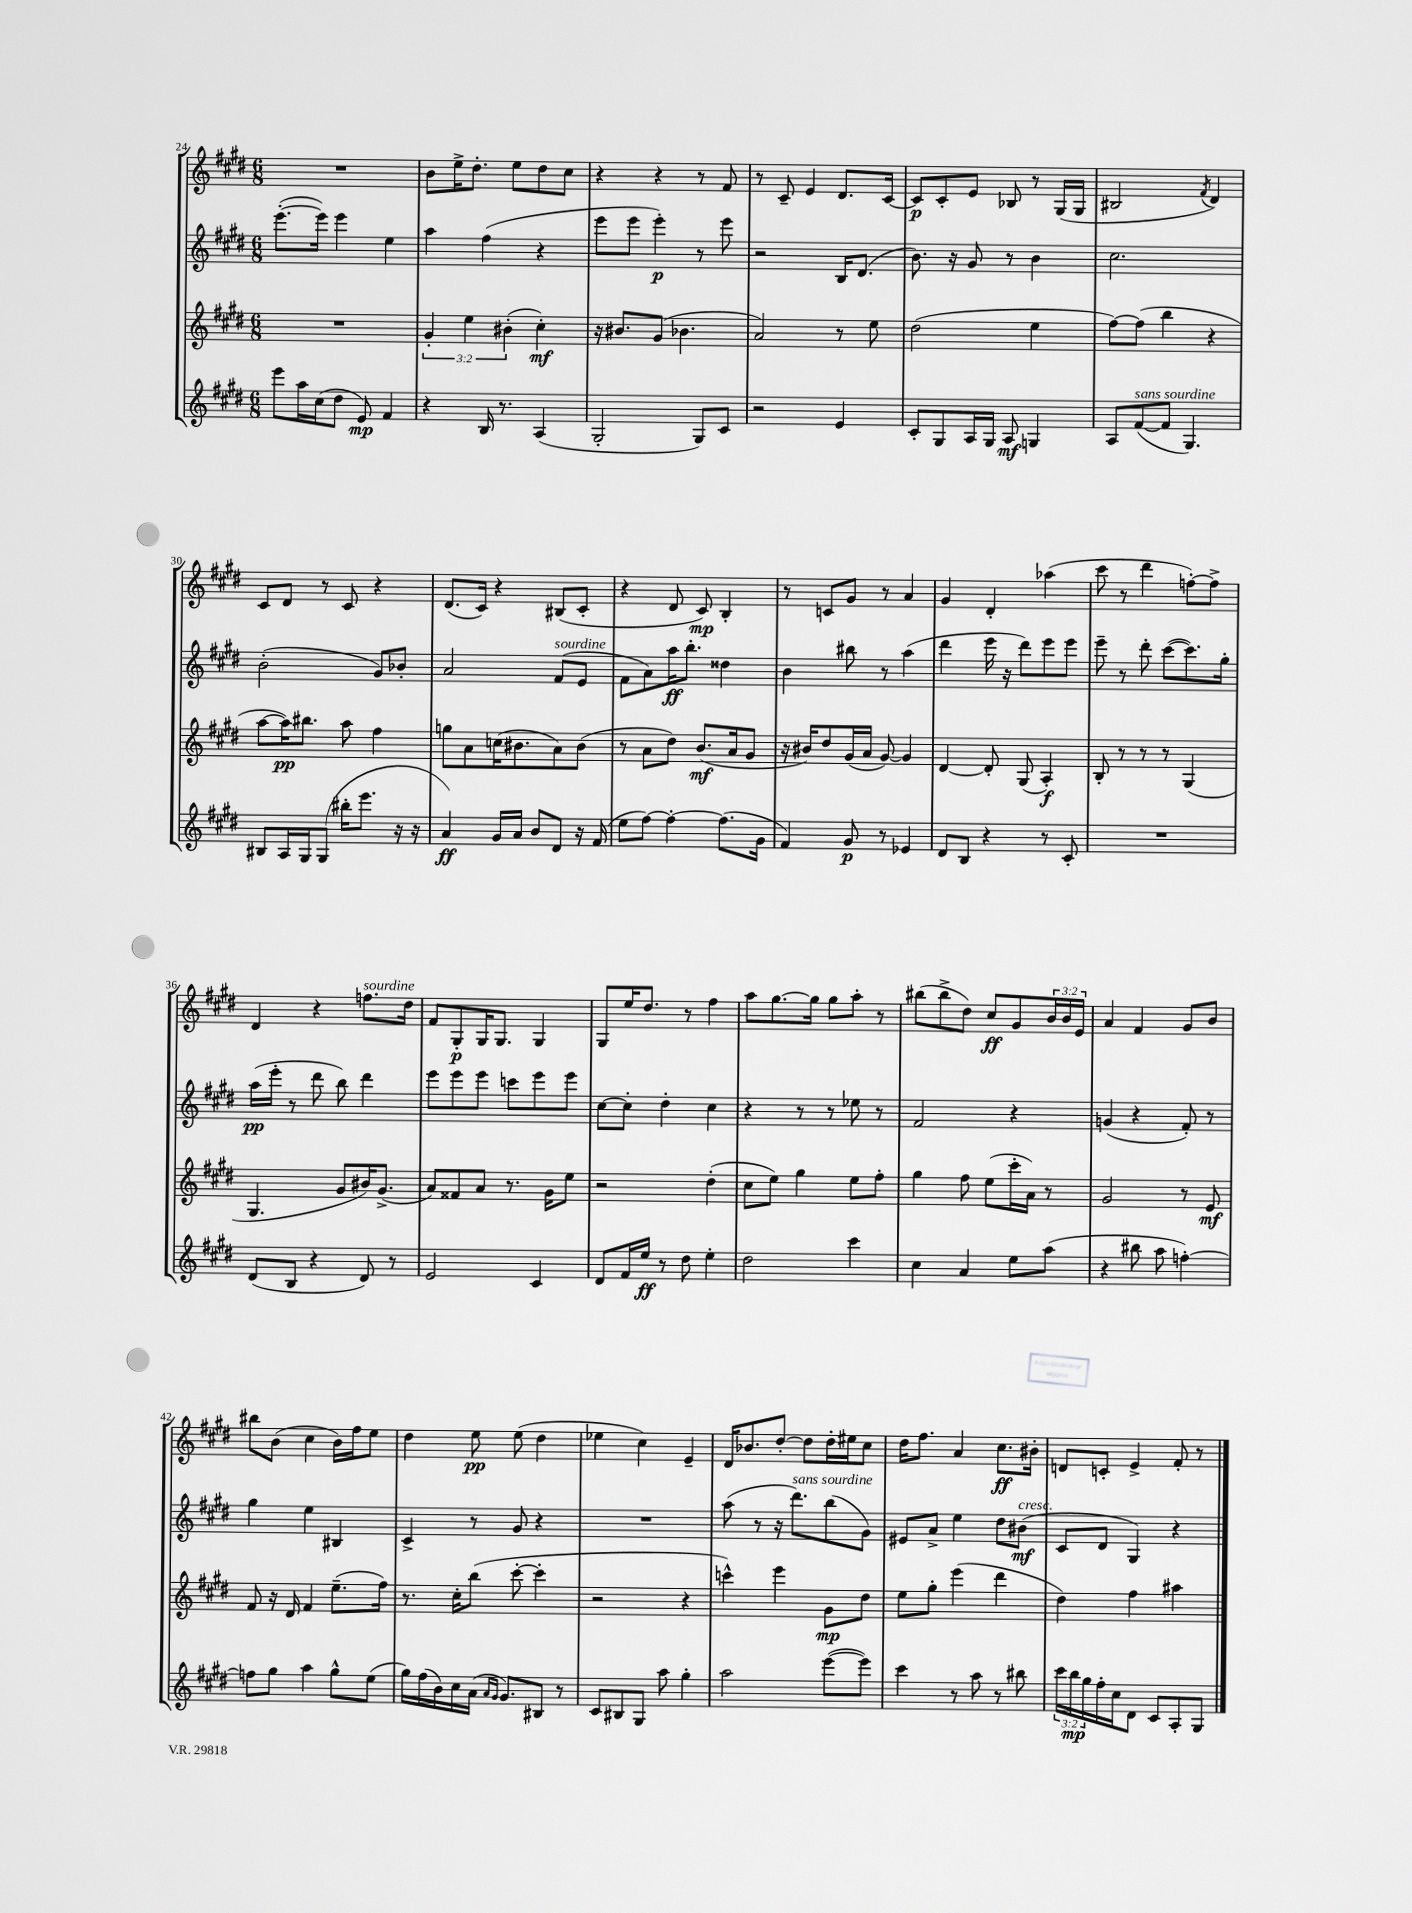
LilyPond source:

<<
\new StaffGroup <<
\new Staff = "s0" {
    \clef treble \key e \major \numericTimeSignature \time 6/8 \override Staff.TupletNumber.text = #tuplet-number::calc-fraction-text
    R2. |
    b'8 e''16-> dis''8.-. e''8 dis''8 cis''8 |
    r4 r4 r8 fis'8 |
    r8 cis'8-- e'4 dis'8. cis'16~ |
    cis'8\p cis'8-. e'8 bes8 r8 gis16( gis16 |
    bis2 \acciaccatura { fis'8 } dis'4) |
    cis'8 dis'8 r8 cis'8 r4 |
    dis'8.( cis'16) r4 bis8( cis'8-. |
    r4 dis'8 cis'8\mp) b4-. |
    r8 c'8 gis'8 r8 a'4 |
    gis'4 dis'4-. aes''4( |
    cis'''8 r8 dis'''4 f''8~-.) f''8-> |
    dis'4 r4 f''8.^\markup { \italic "sourdine" } dis''16 |
    fis'8 gis8-.\p gis16 gis8. gis4 |
    gis8 e''16 dis''8. r8 fis''4 |
    a''8 gis''8.~ gis''16 gis''8 a''8-. r8 |
    bis''8( bis''8-> dis''8) cis''8\ff gis'8 \tuplet 3/2 { b'16 b'16 e'16 } |
    a'4 fis'4 gis'8 b'8 |
    bis''8 b'8( cis''4 b'16) fis''16 e''8 |
    dis''4 e''8\pp e''8( dis''4 |
    ees''4 cis''4) e'4-- |
    dis'16 bes'8. dis''8~-. dis''8 dis''16-. eis''16 cis''8 |
    dis''16 fis''8. a'4 cis''8.\ff bis'16-. |
    d'8 c'8-. e'4-> fis'8-. r8 \bar "|." |
}
\new Staff = "s1" {
    \clef treble \key e \major \numericTimeSignature \time 6/8
    e'''8.~-.( e'''16) e'''4 e''4 |
    a''4 fis''4( r4 |
    e'''8 e'''8 e'''4-.\p) r8 e'''8 |
    r2 b16 dis'8.( |
    b'8.) r16 gis'8 r8 b'4 |
    cis''2. |
    b'2-.( gis'8) bes'8-. |
    a'2 fis'8^\markup { \italic "sourdine" }( e'8 |
    fis'8 a'8) a''16\ff b''8.-. disis''4 |
    b'4 bis''8 r8 a''4( |
    dis'''4 e'''16 r16 dis'''8) e'''8 e'''8 |
    e'''8-- r8 dis'''8-. cis'''8~( cis'''8.) gis''16-. |
    a''16\pp( e'''16-. r8 dis'''8 b''8) dis'''4 |
    e'''8 e'''8 e'''8 c'''8 e'''8 e'''8 |
    cis''8~ cis''8-. dis''4-. cis''4 |
    r4 r8 r8 ees''8 r8 |
    fis'2 r4 |
    g'4( r4 fis'8-.) r8 |
    gis''4 e''4 bis4 |
    cis'4-> r8 gis'8 r4 |
    R2. |
    a''8( r8 r16 dis'''8.^\markup { \italic "sans sourdine" }) b''8( gis'8) |
    eis'8 a'8-> e''4 dis''8 bis'8\mf^\markup { \italic "cresc." }( |
    cis'8 dis'8 gis4) r4 \bar "|." |
}
\new Staff = "s2" {
    \clef treble \key e \major \numericTimeSignature \time 6/8 \override Staff.TupletNumber.text = #tuplet-number::calc-fraction-text
    R2. |
    \tuplet 3/2 { gis'4-. e''4 bis'4-.( } cis''4-.\mf) |
    r16 bis'8. gis'8( bes'4. |
    a'2) r8 e''8 |
    dis''2( e''4 |
    fis''8~) fis''8( b''4 r4 |
    a''8~ a''16\pp) bis''8. a''8 fis''4 |
    g''8 a'8 c''16( bis'8. a'8) bis'8( |
    r8 a'8 dis''8) b'8.\mf( a'16 gis'8 |
    r16 bis'16) dis''8 gis'16( a'16 gis'8~) gis'4 |
    dis'4~ dis'8-. gis8( a4-.\f) |
    b8-. r8 r8 r8 gis4( |
    gis4. gis'8 bis'16) gis'8.->( |
    a'8) fisis'8 a'8 r8. gis'16 e''8 |
    r2 dis''4-.( |
    cis''8 e''8) gis''4 e''8 fis''8-. |
    gis''4 fis''8 e''8( cis'''16-. a'16) r8 |
    gis'2 r8 e'8\mf |
    fis'8 r16 dis'16 fis'4 e''8.--( fis''16) |
    r8. cis''16-. b''8( cis'''8~-. cis'''4-. |
    r2 r4 |
    c'''4-^) e'''4 gis'8\mp dis''8 |
    e''8 gis''8-. e'''4( dis'''4 |
    dis''4) fis''4 ais''4 \bar "|." |
}
\new Staff = "s3" {
    \clef treble \key e \major \numericTimeSignature \time 6/8 \override Staff.TupletNumber.text = #tuplet-number::calc-fraction-text
    e'''8 a''16 cis''16( dis''8 e'8\mp) fis'4 |
    r4 b16 r8. a4( |
    gis2-. gis8) cis'8 |
    r2 e'4 |
    cis'8-. gis8 a16 gis16 a8\mf g4 |
    a8 fis'8~^\markup { \italic "sans sourdine" }( fis'8 gis4.) |
    bis8 a16 gis16 gis8( bis''16-. e'''8. r16 r16 |
    a'4\ff) gis'16 a'16 b'8 dis'8 r16 fis'16( |
    e''8 fis''8~) fis''4~-. fis''8.( gis'16 |
    fis'4) gis'8\p r8 ees'4 |
    dis'8 b8 r4 r8 cis'8-. |
    R2. |
    dis'8( b8 r4 dis'8) r8 |
    e'2 cis'4 |
    dis'8 fis'16 e''16\ff r8 dis''8 e''4-. |
    dis''2 cis'''4 |
    cis''4 a'4 e''8 a''8( |
    r4 bis''8 a''8 f''4~-.) |
    f''8 gis''8 a''4 gis''8-^ e''8( |
    gis''16) fis''16( b'16) cis''16 a'16( \grace { a'16 gis'16 } gis'8.) bis8 r8 |
    cis'8 bis8 gis8 a''8 gis''4-. |
    a''2 e'''8~( e'''8) |
    cis'''4 r8 a''8 r8 bis''8 |
    \tuplet 3/2 { cis'''16 b''16\mp gis''16 } fis''16-. cis''16 dis'8 cis'8 a8-. gis8 \bar "|." |
}
>>
>>
\layout { \context { \Score currentBarNumber = #24 } }
